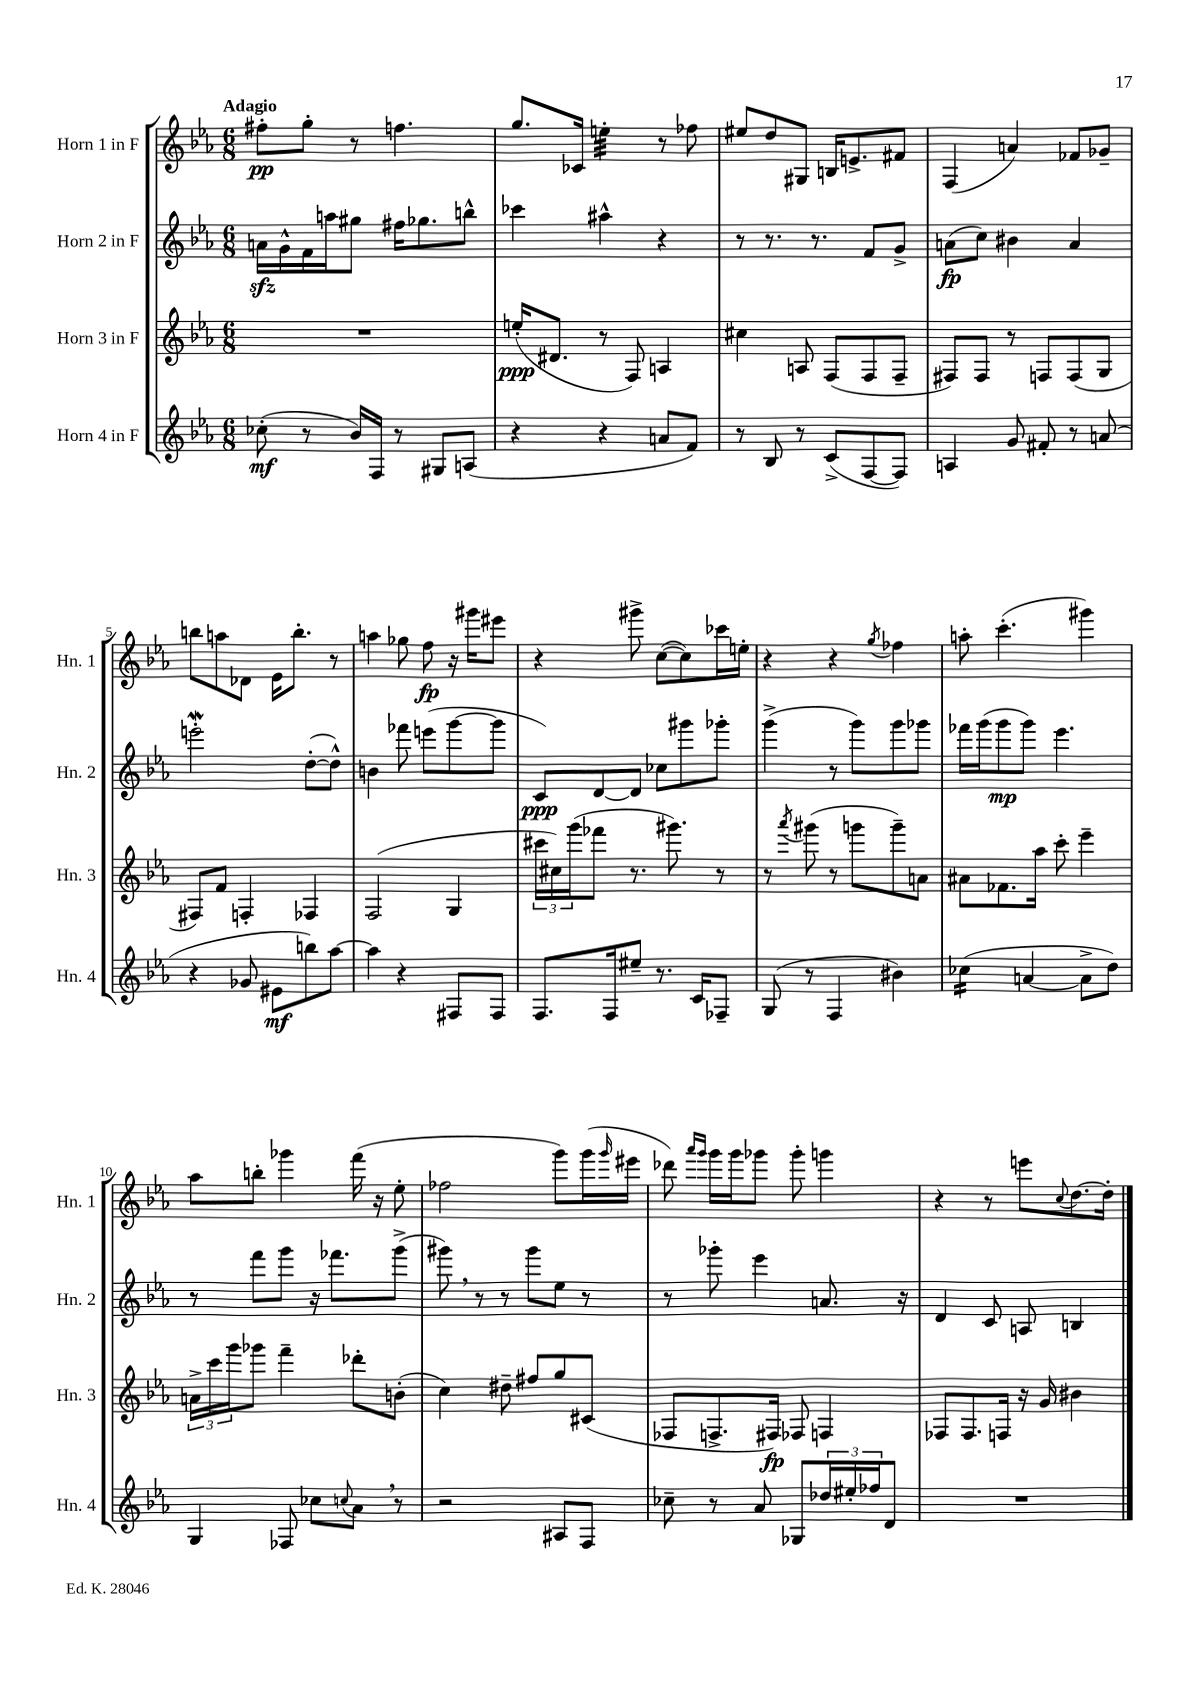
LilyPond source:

<<
\new StaffGroup <<
\new Staff = "s0" \with { instrumentName = "Horn 1 in F" shortInstrumentName = "Hn. 1" } {
    \clef treble \key ees \major \numericTimeSignature \time 6/8 \tempo "Adagio"
    fis''8-.\pp g''8-. r8 f''4. |
    g''8. ces'16 e''4:32-. r8 fes''8 |
    eis''8 d''8 gis8 b16 e'8.-> fis'8 |
    f4( a'4) fes'8 ges'8-- |
    b''8 a''8 des'8 ees'16 b''8.-. r8 |
    a''4 ges''8 f''8\fp r16 gis'''16 eis'''8 |
    r4 gis'''8-> c''8~( c''8) ces'''16 e''16-. |
    r4 r4 \acciaccatura { g''8 } fes''4 |
    a''8-. c'''4.-.( gis'''4) |
    aes''8 b''8-. ges'''4 f'''16( r16 ees''8-. |
    fes''2 g'''8) g'''16( \grace { g'''16 } eis'''16 |
    des'''8) \grace { aes'''16 g'''16 } g'''16 g'''16 ges'''8 ges'''8-. g'''4 |
    r4 r8 e'''8 \appoggiatura { c''8 } d''8.~ d''16-. \bar "|." |
}
\new Staff = "s1" \with { instrumentName = "Horn 2 in F" shortInstrumentName = "Hn. 2" } {
    \clef treble \key ees \major \numericTimeSignature \time 6/8
    a'16\sfz g'16-^ f'16 a''16 gis''8 fis''16 ges''8. b''8-^ |
    ces'''4 ais''4-^ r4 |
    r8 r8. r8. f'8 g'8-> |
    a'8\fp( c''8) bis'4 a'4 |
    e'''2-.\mordent d''8~-.( d''8-^) |
    b'4 fes'''8 e'''8( g'''8~ g'''8 |
    c'8\ppp) d'8~ d'8 ces''8 gis'''8 ges'''8-. |
    g'''4->( r8 g'''8) g'''8 ges'''8 |
    fes'''16 g'''16( g'''8\mp g'''8) ees'''4. |
    r8 f'''8 g'''8 r16 fes'''8. g'''8->( |
    gis'''8) \breathe r8 r8 gis'''8 ees''8 r8 |
    r8 ges'''8-. ees'''4 a'8. r16 |
    d'4 c'8 a8 b4 \bar "|." |
}
\new Staff = "s2" \with { instrumentName = "Horn 3 in F" shortInstrumentName = "Hn. 3" } {
    \clef treble \key ees \major \numericTimeSignature \time 6/8
    R2. |
    e''16-.\ppp( dis'8. r8 f8) a4 |
    cis''4 a8 f8( f8 f8-- |
    fis8) fis8 r8 f8 f8( g8 |
    fis8) f'8 f4-. fes4 |
    f2( g4 |
    \tuplet 3/2 { cis'''16 cis''16) g'''16( } fes'''8 r8. gis'''8.) r8 |
    r8 \acciaccatura { aes'''8 } gis'''8( r8 g'''8 g'''8--) a'8 |
    ais'8 fes'8. aes''16 c'''8-. ees'''4-- |
    \tuplet 3/2 { a'16-> c'''16 g'''16 } ges'''8 f'''4-- des'''8-. b'8-.( |
    c''4) dis''8-- fis''8 g''8 cis'8( |
    fes8 f8.-> fis16\fp) fes8 f4 |
    fes8 fes8. f16 r16 g'16 bis'4 \bar "|." |
}
\new Staff = "s3" \with { instrumentName = "Horn 4 in F" shortInstrumentName = "Hn. 4" } {
    \clef treble \key ees \major \numericTimeSignature \time 6/8
    ces''8-.\mf( r8 bes'16) f16 r8 gis8 a8( |
    r4 r4 a'8 f'8) |
    r8 bes8 r8 c'8->( f8~ f8) |
    a4 g'8 fis'8-. r8 a'8( |
    r4 ges'8 eis'8\mf b''8) aes''8~ |
    aes''4 r4 fis8 fis8 |
    f8. f16 eis''8-- r8. c'16 fes8-- |
    g8( r8 f4 bis'4) |
    ces''4:16( a'4~ a'8-> d''8) |
    g4 fes8 ces''8 \appoggiatura { c''8 } aes'8 \breathe r8 |
    r2 ais8 f8 |
    ces''8-- r8 aes'8 ges8 \tuplet 3/2 { des''16 eis''16-. fes''16 } d'8 |
    R2. \bar "|." |
}
>>
>>
